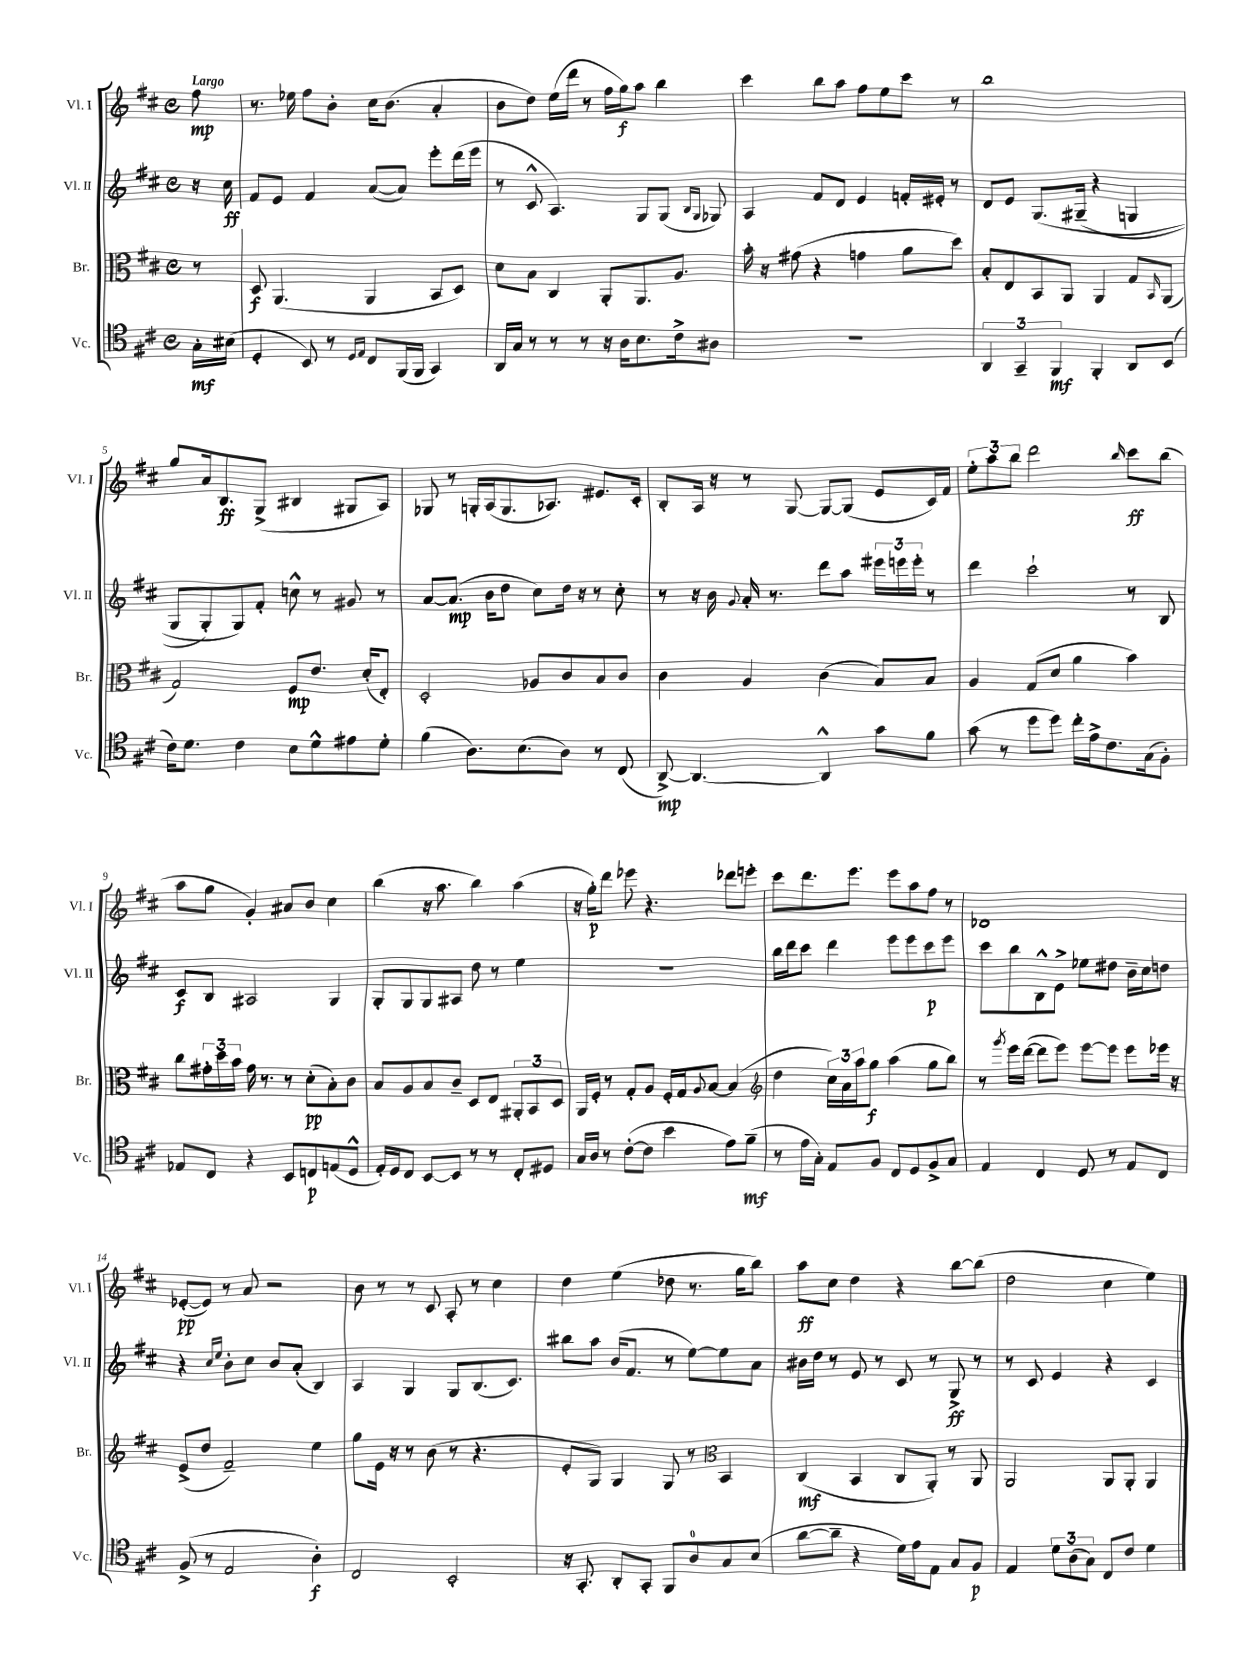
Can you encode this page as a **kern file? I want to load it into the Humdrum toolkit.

**kern	**kern	**kern	**kern
*staff4	*staff3	*staff2	*staff1
*clefC4	*clefC3	*clefG2	*clefG2
*k[f#c#]	*k[f#c#]	*k[f#c#]	*k[f#c#]
*M4/4	*M4/4	*M4/4	*M4/4
*met(c)	*met(c)	*met(c)	*met(c)
16G'\LL	8r	16r	8ff#\
(16B#\JJ	.	16cc#\	.
=	=	=	=
4D'/	8D/	8f#/L	8.r
.	(4.AA/	8e/J	.
.	.	.	16ee-\
8BB/)	.	4f#/	8ff#\L
8r	.	.	8b'\J
16qqD/LL	.	.	.
16qqE/JJ	.	.	.
8C#/L	4AA/	([8a/L	16cc#\LK
.	.	.	(8.b\J
(16FF#/L	.	8a/]J)	.
16FF#/JJ	.	.	.
4GG/)	8BB/L	8eee'\L	4a'/
.	8D/J)	(16ddd\L	.
.	.	16eee\JJ	.
=	=	=	=
16AA/LL	8d\L	8r	8b\L
16G/JJ	.	.	.
8r	8B\J	8c#^^/	8dd\J)
8r	4C#/	4.A/)	(16ee\LL
.	.	.	16ddd\JJ
8r	.	.	8r
16r	8AA'/L	.	16ff#\LL
16A\LK	.	.	16gg\J)
8.B\	8.AA/	8G/L	8aa\J
.	.	(8G/J	4bb\
16c#^\k	8.A/J	.	.
.	.	16qqB/LL	.
.	.	16qqG/JJ	.
8A#\J	.	8G-/)	.
=	=	=	=
1r	16b'\	4A/	4ccc#\
.	16r	.	.
.	(8g#\	.	.
.	4r	8f#/L	8bb\L
.	.	8d/J	8aa\J
.	4g\	4e/	8ff#\L
.	.	.	8ee\
.	8a\L	16f'/LL	8ccc#\J
.	.	16e#'/JJ	.
.	8dd\J)	8r	8r
=	=	=	=
6AA/	8B'/L	8d/L	1bb
.	8E/	8e/J	.
6GG~/	.	.	.
.	8BB/	&(8.G/L	.
6FF#/	.	.	.
.	8AA/J	.	.
.	.	(16G#~/Jk	.
4FF#'/	4AA/	4r	.
8AA/L	8G/L	4G/	.
.	16qqBB/	.	.
(8BB/J	(8AA/J	.	.
=	=	=	=
16c#\LK)	2G/)	8G/L	8gg/L
8.d\J	.	.	.
.	.	8G'/)	16a/k
.	.	.	8.B/
4c#\	.	8G/&)	.
.	.	8f#'/J	(8G^/J
8B\L	8F#/L	8cc^^\	4B#/
8d^^\	8.e/J	8r	.
8e#\	.	8g#/	8G#/L
.	(16d'/LK	.	.
8d'\J	8E'/J)	8r	8A/J)
=	=	=	=
(4f#\	2D'/	[8a/L	8G-/
.	.	(8.a/]J	8r
8.A\L)	.	.	16G'/LL
.	.	16b\LK	(16A/J
.	.	8dd\J	8.G/
(8.B\	.	.	.
.	8A-/L	8cc#\L)	.
.	.	.	8.A-/J)
8A\J)	8c#/	16dd\Jk	.
.	.	16r	.
8r	8B/	8r	8.e#/L
(8C#/	8c#/J	8cc#'\	.
.	.	.	16c#'/Jk
=	=	=	=
[8AA^/)	4c#\	8r	8B'/L
4.AA/_	.	16r	16A/Jk
.	.	16b\	16r
.	.	8qqg/	.
.	4A/	16a'/	8r
.	.	8.r	.
.	.	.	[8G/
4AA^^/]	(4c#\	8ddd\L	8G/_L
.	.	8aa\J	(8G/]J
8g\L	8B/L)	24eee#\LL	8e/L
.	.	24eee\	.
.	.	24eee'\JJ	.
8f#\J	8B/J	8r	16c#/L)
.	.	.	16f#/JJ
=	=	=	=
(8g\	4A/	4ddd\	12ee'\L
.	.	.	12aa\
8r	.	.	.
.	.	.	12bb\J
8dd\L	(8G/L	2ccc#`\	2ddd\
8dd\J)	8d/J	.	.
16cc#'\LL	4a\	.	.
16e^\J	.	.	.
8.c#\	.	.	.
.	.	.	16qqbb/
.	4b\)	8r	8ccc#\L
(16G\k	.	.	.
8F#'\J)	.	8B/	(8bb\J
=	=	=	=
8E-/L	8cc#\L	8c#/L	8aa\L
8C#/J	24g#'\L	8B/J	8gg\J
.	24dd\	.	.
.	24b\JJ	.	.
4r	16g#\	2A#/	4g'/)
.	8.r	.	.
8BB/L	8r	.	8a#/L
8C/	(8d'\L	.	8b/J
(8E/	8B'\)	4G/	4cc#\
8D^^/J	8c#\J	.	.
=	=	=	=
16E'/LL)	8B/L	8G'/L	(4bb\
16D/J	.	.	.
8C#/J	8A/	8G/	.
[8BB/L	8B/	8G/	16r
.	.	.	8.aa\
8BB/]J	8c#~/J	8A#/J	.
8r	8D/L	8dd\	4bb\)
8r	8E/J	8r	.
8C#'/L	12AA#'/L	4ee\	(4aa\
.	12BB/	.	.
8D#/J	.	.	.
.	12D/J	.	.
=	=	=	=
16G/LL	16AA/LL	1r	16r
16A/JJ	16F#'/JJ	.	16gg'\LK)
8r	8r	.	8ddd\J
([8c#'\L	8G'/L	.	8eee-\
8c#\]J	8A/J	.	4.r
4b\	16F#'/LL	.	.
.	16G/J	.	.
.	8qqA/	.	.
.	[8B/J	.	.
8e\L)	(4B/]	.	8ddd-\L
(8f#~\J	.	.	8eee'\J
=	=	=	=
*	*clefG2	*	*
8r	4dd\	16bb\LL	8ccc#\L
.	.	16ddd\J	.
16e\LL	.	8ccc#\J	8.ddd\
16G'\JJ)	.	.	.
8E/L	24cc#\LL)	4ddd\	.
.	24a\	.	.
.	.	.	8.eee\J
.	24aa\J	.	.
8F#/J	8gg\J	.	.
8C#/L	(4aa\	8eee\L	8eee\L
8D/	.	8eee\	8aa\
8F#^/	8gg\L	8ccc#\	8ff#\J
8G/J	8bb\J)	8eee\J	8r
=	=	=	=
4E/	8r	8ccc#\L	1d-
.	8qggg/	.	.
.	16eee\LL	8bb\	.
.	([16ddd\JJ	.	.
4C#/	8ddd\]L	8B^^\	.
.	8eee\J)	8e^\J	.
8D/	[8eee\L	8ee-\L	.
8r	8eee\]J	8dd#\J	.
8E/L	8eee\L	16b~\LL	.
.	.	16cc#\J	.
8C#/J	16eee-\Jk	8dd\J	.
.	16r	.	.
=	=	=	=
(8F#^/	(8e^/L	4r	([8e-'/L
8r	8dd/J	.	8e-/]J)
.	.	16qqcc#/LL	.
.	.	16qqee/JJ	.
2E/	2f#~/)	8b'\L	8r
.	.	8cc#\J	8a/
.	.	8b/L	2r
.	.	(8a'/J	.
4A'\)	4ee\	4B/)	.
=	=	=	=
2C#/	8gg\L	4A/	8b\
.	16e\Jk	.	8r
.	16r	.	.
.	8r	4G/	8r
.	(8b\	.	8c#/
2BB'/	8r	8G/L	8A'/
.	4.r	(8.B/	8r
.	.	.	4cc#\
.	.	8.c#/J)	.
=	=	=	=
16r	8e'/L	8bb#\L	4dd\
8.GG'/	.	.	.
.	8G/J)	8aa\J	.
8AA'/L	4G/	(16b/LK	(4ee\
.	.	8.f#/J	.
8GG'/J	.	.	.
8FF#/L	8G/	8r	8dd-\
8A/	8r	[8ee\L)	8.r
*	*clefC3	*	*
8G/	4BB/	8ee\]	.
.	.	.	16gg\LK
(8B/J	.	8a\J	8bb\J)
=	=	=	=
[8a\L	(4C#/	16b#\LL	8aa\L
.	.	16dd\JJ	.
8a~\]J	.	8r	8cc#\J
4r	4BB/	8e/	4dd\
.	.	8r	.
16d\LL)	8C#/L	8c#/	4r
16e\J	.	.	.
8E\J	8AA'/J)	8r	.
8G/L	8r	8G^/	[8bb\L
8F#/J	8AA/	8r	(8bb\]J
=	=	=	=
4E/	2AA/	8r	2dd\
.	.	8c#/	.
12d\L	.	4e/	.
(12A\	.	.	.
12G\J)	.	.	.
8C#/L	8AA/L	4r	4cc#\
8c#/J	8AA'/J	.	.
4d\	4AA/	4c#/	4ee\)
==	==	==	==
*-	*-	*-	*-
